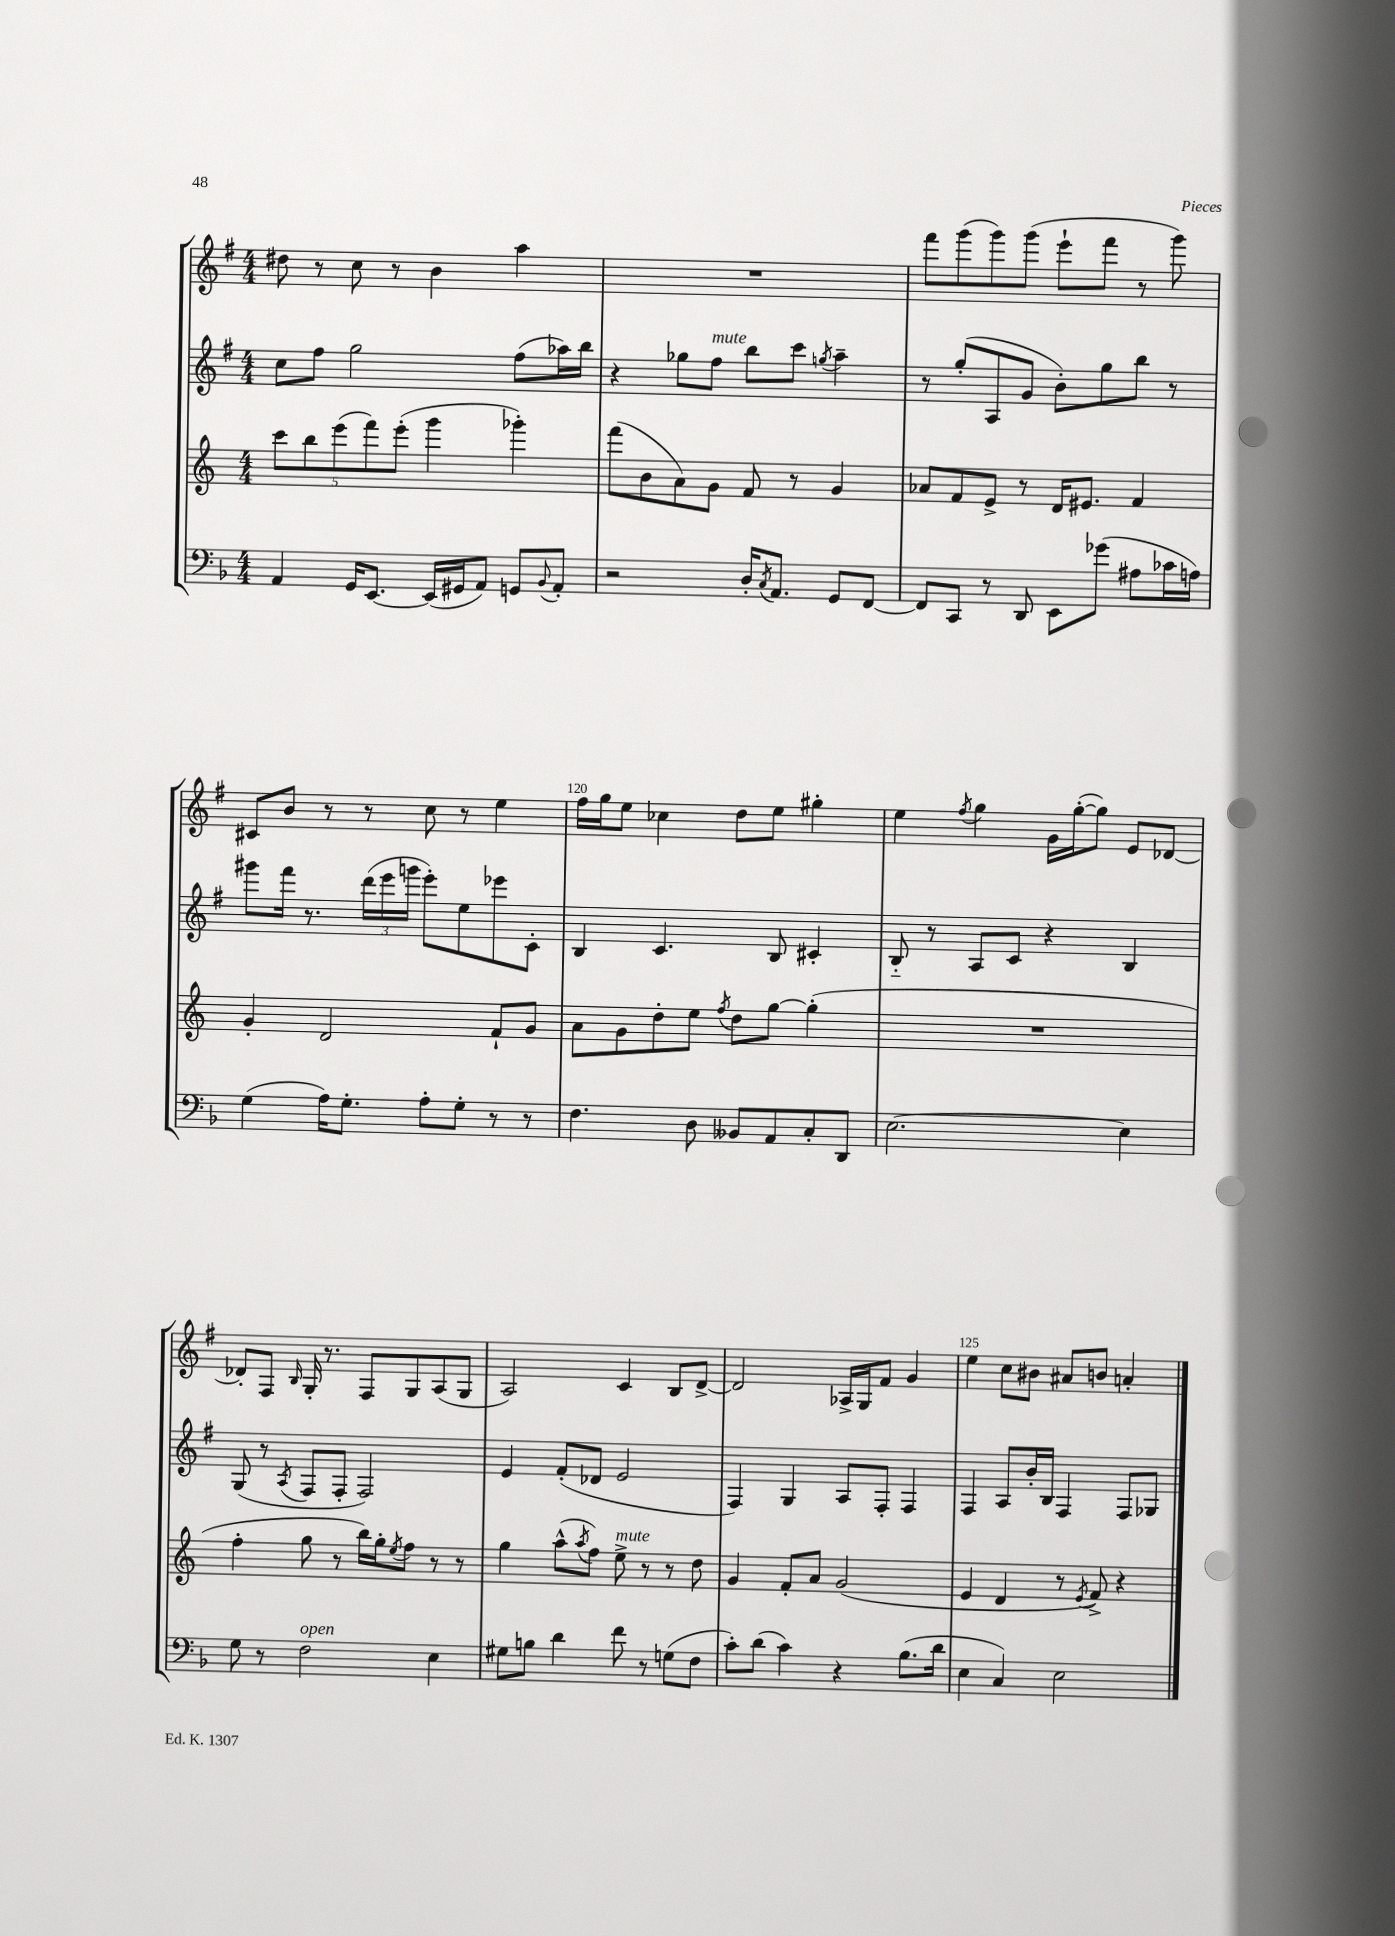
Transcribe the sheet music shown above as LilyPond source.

<<
\new StaffGroup <<
\new Staff = "s0" {
    \clef treble \key g \major \numericTimeSignature \time 4/4
    dis''8 r8 c''8 r8 b'4 a''4 |
    R1 |
    fis'''8 g'''8( g'''8) g'''8( e'''8-! fis'''8 r8 g'''8) |
    cis'8 b'8 r8 r8 c''8 r8 e''4 |
    fis''16 g''16 e''8 ces''4 d''8 e''8 gis''4-. |
    e''4 \acciaccatura { fis''8 } g''4 g'16 g''16~-.( g''8) e'8 des'8~ |
    des'8-. fis8 \grace { b16 } g16-. r8. fis8 g8 a8( g8 |
    a2) c'4 b8 d'8~-> |
    d'2 aes16-> g16 fis'8 g'4 |
    e''4 c''8 bis'8 ais'8 b'8 a'4-. \bar "|." |
}
\new Staff = "s1" {
    \clef treble \key g \major \numericTimeSignature \time 4/4
    c''8 fis''8 g''2 fis''8( aes''16) b''16 |
    r4 ges''8 fis''8^\markup { \italic "mute" } b''8 c'''8 \acciaccatura { g''8 } a''4-- |
    r8 g''8-.( a8 g'8 b'8-.) g''8 b''8 r8 |
    gis'''8 fis'''16 r8. \tuplet 3/2 { d'''16( e'''16 g'''16 } e'''8-.) e''8 ees'''8 c'8-. |
    b4 c'4. b8 cis'4-. |
    b8-_ r8 a8 c'8 r4 b4 |
    g8( r8 \acciaccatura { a8 } fis8 fis8-. fis2) |
    e'4 fis'8-.( des'8 e'2 |
    fis4) g4 a8 fis8-. fis4 |
    fis4 a8 b'16-. b16 fis4 fis8 ges8 \bar "|." |
}
\new Staff = "s2" {
    \clef treble \key c \major \numericTimeSignature \time 4/4
    \tuplet 5/4 { c'''8 b''8 e'''8( f'''8) e'''8-.( } g'''4 ges'''4-.) |
    f'''8( b'8 a'8) g'8 f'8 r8 g'4 |
    aes'8 f'8 e'8-> r8 d'16 eis'8. f'4 |
    g'4-. d'2 f'8-! g'8 |
    a'8 g'8 d''8-. e''8 \acciaccatura { f''8 } d''8 g''8~ g''4-.( |
    R1 |
    f''4-. g''8 r8 b''16) g''16-. \acciaccatura { e''8 } f''8 r8 r8 |
    g''4 a''8-^( \acciaccatura { a''8 } f''8) e''8->^\markup { \italic "mute" } r8 r8 d''8 |
    g'4 f'8-. a'8 g'2( |
    e'4 d'4 r8 \acciaccatura { e'8 } f'8->) r4 \bar "|." |
}
\new Staff = "s3" {
    \clef bass \key f \major \numericTimeSignature \time 4/4
    a,4 g,16 e,8.~ e,16( gis,16 a,8) g,8 \appoggiatura { bes,8 } a,8-. |
    r2 d16-. \acciaccatura { c8 } a,8. g,8 f,8~ |
    f,8 c,8 r8 d,8 e,8 ges'8( ais8 ces'16 a16) |
    g4( a16) g8.-. a8-. g8-. r8 r8 |
    f4. d8 beses,8 a,8 c8-. d,8 |
    e2.~ e4 |
    g8 r8 f2^\markup { \italic "open" } e4 |
    gis8 b8 d'4 f'8 r8 g8( f8 |
    c'8-.) d'8( c'4) r4 bes8.( d'16 |
    e4 c4) e2 \bar "|." |
}
>>
>>
\layout { \context { \Score currentBarNumber = #116 \override BarNumber.break-visibility = ##(#f #t #t) barNumberVisibility = #(every-nth-bar-number-visible 5) } }
